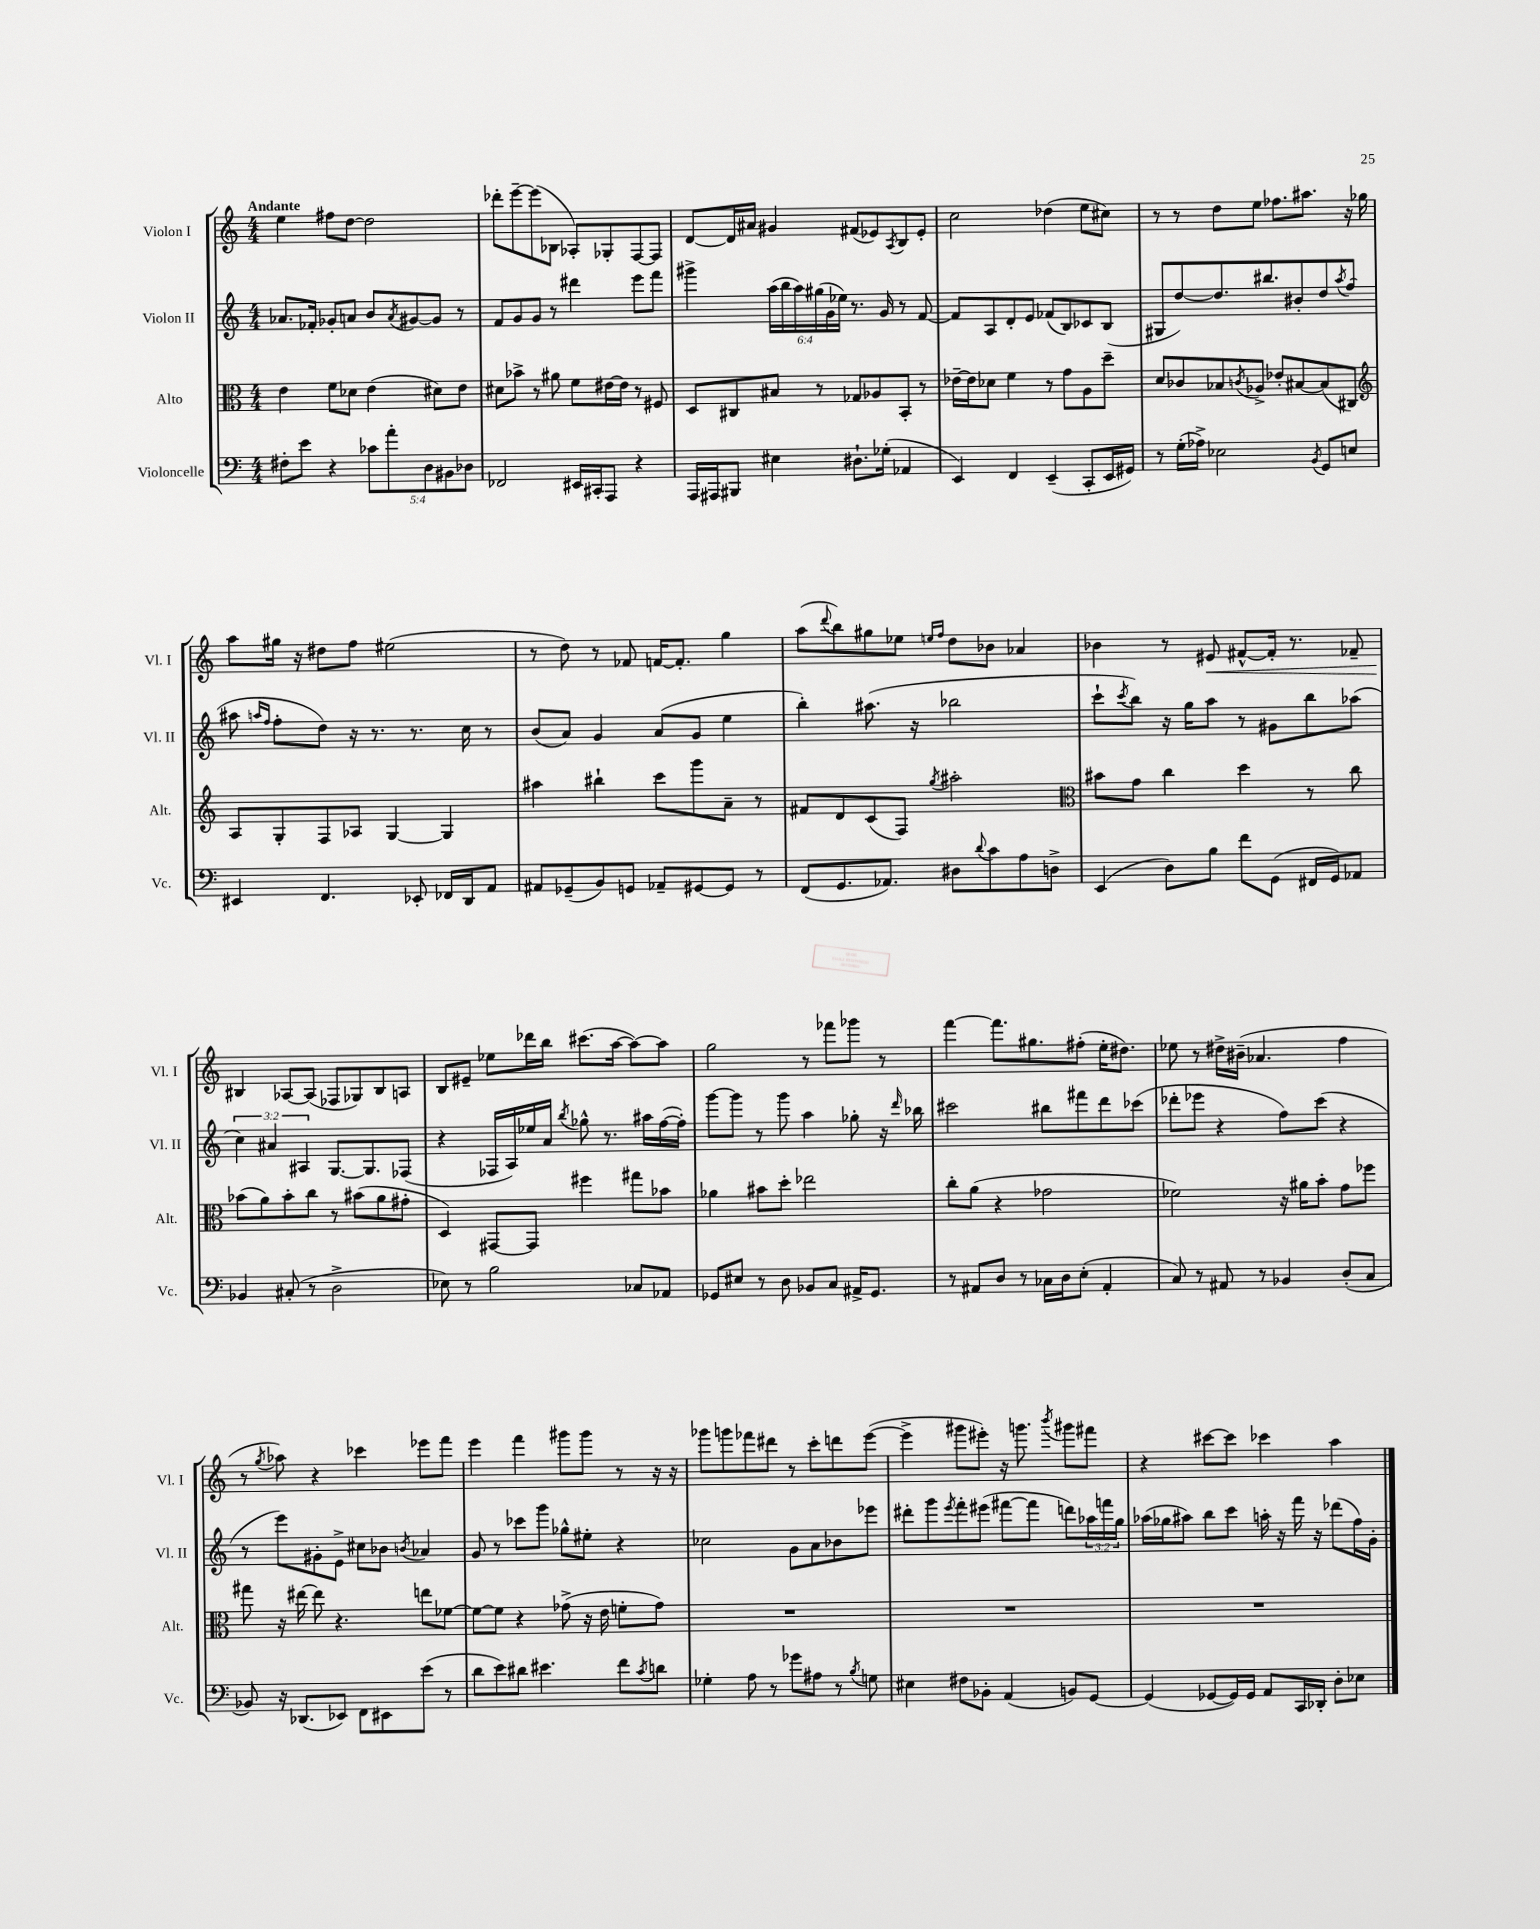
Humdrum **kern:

**kern	**kern	**kern	**kern
*staff4	*staff3	*staff2	*staff1
*clefF4	*clefC3	*clefG2	*clefG2
*k[]	*k[]	*k[]	*k[]
*M4/4	*M4/4	*M4/4	*M4/4
8F#'\L	4e\	8.a-/L	4ee\
8e\J	.	.	.
.	.	16f-'/Jk	.
4r	8f\L	8g-'/L	8ff#\L
.	8d-\J	8a/J	[8dd\J
10c-\L	(4e\	8b/L	2dd\]
10a'\	.	.	.
.	.	8qa/	.
.	.	[8g#/	.
10D\	.	.	.
.	8d#\L)	8g#/]J	.
10BB#\	.	.	.
.	8e\J	8r	.
10D-\J	.	.	.
=	=	=	=
2FF-/	8d#\L	8f/L	8ddd-'\L
.	8b-^\J	8g/	[8eee~\
.	8r	8g/J	(8eee\]
.	8a#\	8r	8B-\J
16EE#/LL	8f\L	4ddd#\	8A-'/L)
16CC#'/J	.	.	.
8AAA/J	[16e#\L	.	8G-'/
.	16e#\]JJ	.	.
4r	8r	8eee\L	[8F/
.	8F#/	8fff\J	8F/]J
=	=	=	=
16AAA/LL	8D/L	4ggg#^\	[8d/L
16AAA#/J	.	.	.
8BBB#/J	8C#/	.	16d/]L
.	.	.	16a#/JJ
4E#\	8B#/J	(24aa\LL	4g#/
.	.	24bb\	.
.	.	24aa\)	.
.	8r	(24gg#\	.
.	.	24g\	.
.	.	24ee-\JJ)	.
8.D#`\L	8G-/L	8.r	(8f#/L
.	8A-/	.	8e-/)
(16G-'\Jk	.	16g/	.
.	.	.	8qA/
4AA-/	8BB'/J	8r	8B/
.	8r	[8f/	8e-'/J
=	=	=	=
4EE/)	[16e-~\LL	8f/]L	2cc\
.	16e-\]J	.	.
.	8d-\J	8A/	.
4FF/	4f\	8d'/	.
.	.	8e/J	.
(4EE~/	8r	(8f-/L	(4dd-\
.	8g\L	8B/)	.
8CC'/L	8A\	8c-/	8ee\L
16EE/L	8dd~\J	(8B/J	8cc#\J)
16GG#/JJ)	.	.	.
=	=	=	=
8r	8d/L	8G#/L	8r
(16G'\LL	8c-/	[8dd/)	8r
16A-^\JJ)	.	.	.
2E-\	8B-/	8.dd/]	8dd\L
.	8qc/	.	.
.	8A-^/J	.	8ee\J
.	.	8.bb#/	.
.	8e-'/L	.	8.ff-\L
.	[8B#/	8b#'/	.
.	.	.	8.aa#\J
8qBB/	.	.	.
8GG/L	(8B#/]	8dd/	.
.	.	8qaa/	.
8E/J	8C#/J)	(8ff/J	16r
.	.	.	16gg-\
=	=	=	=
*	*clefG2	*	*
4EE#/	8A/L	8aa#\	8aa\L
.	.	16qqaa/LL	.
.	.	16qqff/JJ	.
.	8G'/	8ff'\L	16gg#\Jk
.	.	.	16r
4.FF/	8F/	8dd\J)	8dd#\L
.	8A-/J	16r	8ff\J
.	.	8.r	.
.	[4G/	.	(2ee#\
8EE-'/	.	8.r	.
16FF-/LL	4G/]	.	.
16DD/J	.	16cc\	.
8AA/J	.	8r	.
=	=	=	=
8AA#/L	4aa#\	(8b/L	8r
(8GG-~/	.	8a/J)	8dd\)
8BB/)	4bb#`\	4g/	8r
8GG/J	.	.	8f-/
8AA-~/L	8ccc\L	(8a/L	[16f/LK
.	.	.	8.f'/]J
[8GG#/	8ggg\	8g/J	.
8GG#/]J	8a~\J	4ee\	4gg\
8r	8r	.	.
=	=	=	=
(8FF/L	8f#/L	4bb'\)	(8aa\L
.	.	.	8qqddd/
8.GG/	8d/	.	8bb\)
.	(8c/	(8.aa#\	8gg#\
8.AA-/J)	.	.	.
.	8F/J)	.	8ee-\J
.	.	16r	.
.	.	.	16qqee/LL
.	8qgg/	.	16qqff/JJ
8D#\L	2aa#'\	2bb-\	8dd\L
8qqd/	.	.	.
8c\	.	.	8b-\J
8A\	.	.	4a-/
8D^\J	.	.	.
=	=	=	=
*	*clefC3	*	*
(4EE/	8b#\L	8ccc`\L	4b-\
.	.	8qccc/	.
.	8g\J	8bb\J)	.
8D\L)	4cc\	16r	8r
.	.	16gg\LK	.
8B\J	.	8aa\J	8e#/
8f\L	4dd\	8r	[8f#^^/L
(8GG\J	.	8g#\L	16f#'/]Jk
.	.	.	8.r
16FF#/LL	8r	8bb\	.
16GG/J)	.	.	.
8AA-/J	8cc\	(8aa-\J	8f-~/
=	=	=	=
4BB-/	(8b-\L	6cc\)	4B#/
.	8a\)	.	.
.	.	6a#/	.
(8C#'/	8b-'\	.	[8A-/L
.	.	6A#/	.
8r	8cc\J	.	(8A-/]J
2D^\	8r	[8.G/L	8F-/L
.	(8b#\L	.	8G-/)
.	.	8.G/]	.
.	8a\	.	8B#/
.	8g#'\J	(8F-/J	8A/J
=	=	=	=
8E-\)	4D/)	4r	8B/L
8r	.	.	8e#~/J
2B\	[8GG#/L	16F-/LL	8ee-\L
.	.	16A/)	.
.	8GG#/]J	16ee-/	16ddd-\L
.	.	16a/JJ	16bb\JJ
.	.	8qbb/	.
.	4ff#\	8gg-^^\	(8.ccc#\L
.	.	8.r	.
.	.	.	[16aa\Jk
8C-/L	8gg#\L	.	8aa\_L)
.	.	16aa#\LL	.
8AA-/J	8b-\J	([16ff\	8aa\]J
.	.	16ff'\]JJ)	.
=	=	=	=
8GG-/L	4a-\	[8ggg\L	2gg\
8E#/J	.	8ggg\]J	.
8r	8b#\L	8r	.
8D\	8dd'\J	8ggg\	.
8BB-/L	2ee-\	4aa\	8r
8C/J	.	.	8fff-\L
16AA#^/LK	.	8gg-'\	8ggg-\J
8.GG-/J	.	.	.
.	.	16r	8r
.	.	16qqddd/	.
.	.	16bb-\	.
=	=	=	=
8r	8cc'\L	2ccc#\	[4fff\
8AA#/L	(8a\J	.	.
8D/J	4r	.	8.fff\]L
8r	.	.	.
.	.	.	8.gg#\
16C-\LL	2g-\	8bb#\L	.
16D\J	.	.	.
(8E'\J	.	8fff#\	(8ff#'\J
4AA#'/	.	8ddd\	16ee'\LK
.	.	.	8.dd#\J)
.	.	(8ccc-\J	.
=	=	=	=
8C/)	2f-\)	8ddd-'\L	8ee-\
8r	.	8eee-\J	8r
8AA#/	.	4r	16dd#^\LL
.	.	.	(16b#~\JJ
8r	.	.	4.a-/
4BB-/	16r	8ff\L)	.
.	16a#\LK	.	.
.	8b'\J	(8ccc\J	.
(8D'/L	8g\L	4r	4ff\
8C/J	8ff-\J	.	.
=	=	=	=
8BB-/)	8gg#\	8r	8r
.	.	.	8qgg/
16r	16r	8eee\L)	8aa-\)
(8.DD-/L	[16ee#\	.	.
.	8ee#\]	8g#'\	4r
8EE-/J)	4.r	8e^\J	.
8FF\L	.	8cc#\L	4ccc-\
8EE#\	.	8b-\J	.
.	.	8qb/	.
(8e\J	8ee\L	4a-/	8eee-\L
8r	[8f-\J	.	8fff\J
=	=	=	=
8d\L	8f-\_L	8g/	4eee\
8e\)	8f-\]J	8r	.
8d#\J	4r	8ccc-\L	4fff\
4.e#\	.	8ggg\J	.
.	(8g-^\	8gg-^^\L	8ggg#\L
.	16r	8ee#'\J	8ggg#\J
.	16e\	.	.
8f\L	8f'\L	4r	8r
8qc/	.	.	.
8d\J	8g-\J)	.	16r
.	.	.	16r
=	=	=	=
4G-'\	1r	2cc-\	8ggg-\L
.	.	.	8ggg\
8A\	.	.	8fff-\
8r	.	.	8ddd#\J
8g-\L	.	8g\L	8r
8A#\J	.	8a\	8ccc'\L
8r	.	8b-\	8ddd\
8qB/	.	.	.
8G\	.	8eee-\J	([8eee\J
=	=	=	=
4E#\	1r	8ddd#'\L	4eee^\]
.	.	8ggg\	.
.	.	8qeee/	.
8F#\L	.	8fff'\	8ggg#\L
8BB-'\J	.	(8eee#\J	8eee#'\J)
(4AA/	.	[8fff#\L	16r
.	.	.	8.ggg\
.	.	8fff#\]J	.
.	.	.	8qbbb/
8BB/L)	.	8ddd\L)	8ggg#\L
[8GG/J	.	24aa-\L	8fff#\J
.	.	24fff\	.
.	.	24gg\JJ	.
=	=	=	=
(4GG/]	1r	(16aa-\LL	4r
.	.	16gg-\J	.
.	.	8aa#\J)	.
[8GG-/L	.	8bb\L	[8ccc#\L
16GG-/]L)	.	8ccc\J	8ccc#\]J
16GG-/JJ	.	.	.
8AA/L	.	16aa'\	4ccc-\
.	.	16r	.
16CC/L	.	16fff\	.
16DD-'/JJ	.	16r	.
8D'\L	.	(8ddd-\L	4aa\
8E-\J	.	16ff\L)	.
.	.	16g'\JJ	.
==	==	==	==
*-	*-	*-	*-
